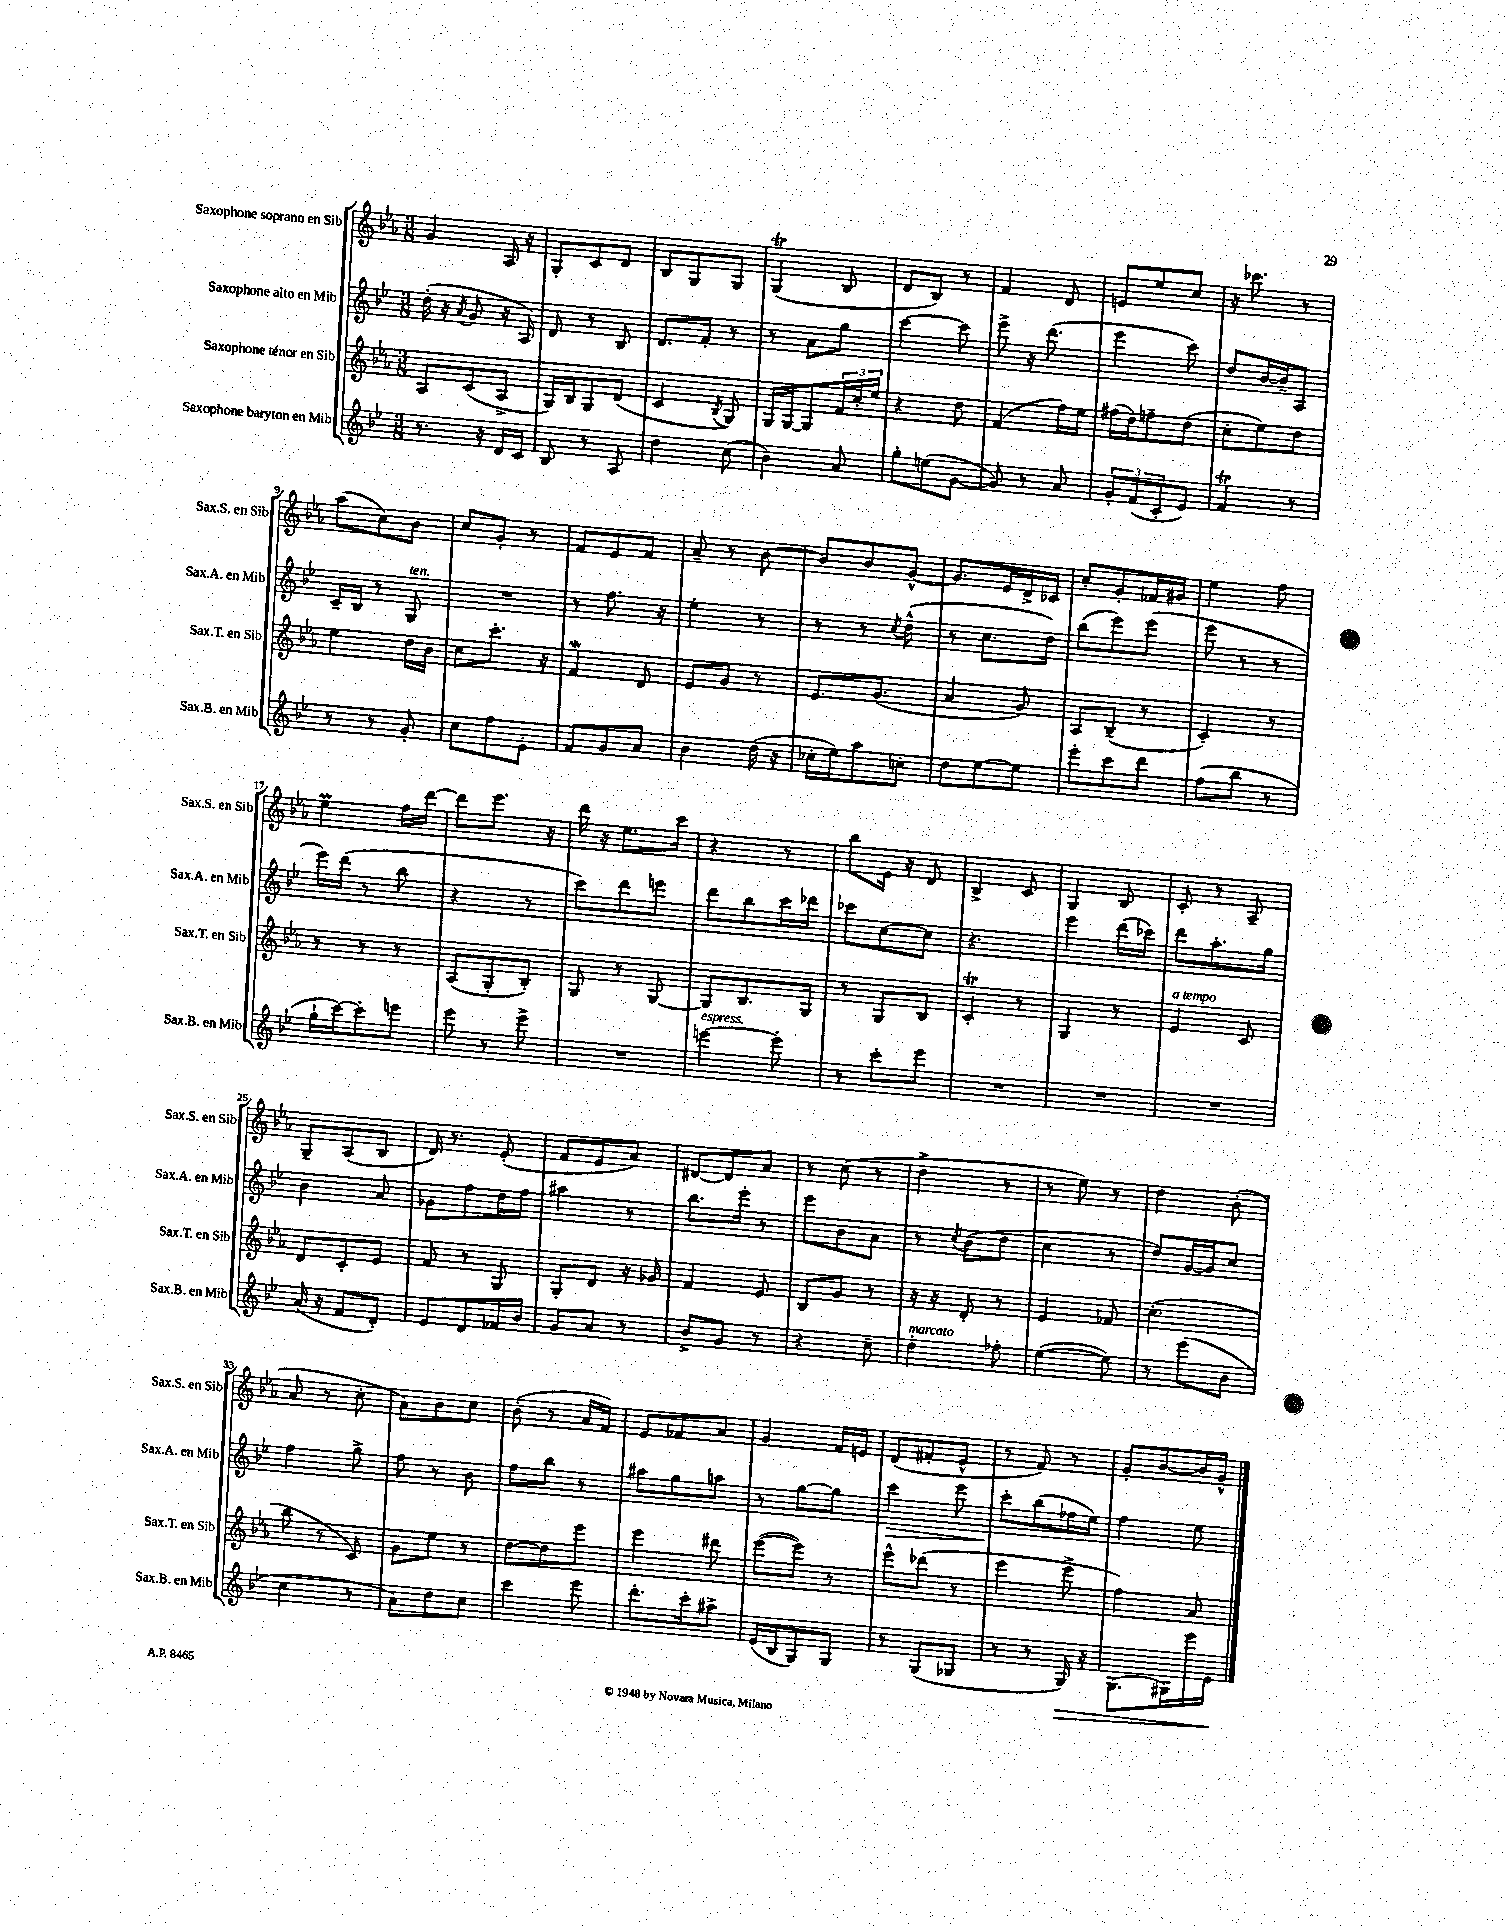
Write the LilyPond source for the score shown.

<<
\new StaffGroup <<
\new Staff = "s0" \with { instrumentName = "Saxophone soprano en Sib" shortInstrumentName = "Sax.S. en Sib" } {
    \clef treble \key ees \major \numericTimeSignature \time 3/8
    g'4 aes16 r16 |
    g8-. c'8 d'8 |
    bes8 g8 g8 |
    g4\trill( bes8 |
    d'8 bes8) r8 |
    f'4 d'8 |
    e'8 ees''8 c''8 |
    r16 ces'''8. r8 |
    aes''8( c''8) bes'8 |
    c''8 g'8-. r8 |
    f'8 ees'8 f'8 |
    aes'8-- r8 bes'8~ |
    bes'8 bes'8 g'8~-^ |
    g'8. ees'16 d'16-> ces'16 |
    c''8-. g'8-. fes'16 gis'16 |
    ees''4 f''8 |
    ees''4\prall f''16 d'''16~ |
    d'''8 ees'''8. r16 |
    d'''16 r16 ees''8. c'''16 |
    r4 r8 |
    bes''8 ees'16 r16 d'8 |
    bes4-> c'8 |
    g4 bes8 |
    c'8-. r8 aes8-- |
    g8-- aes8( bes8 |
    d'16) r8. ees'8-.( |
    f'8 ees'8 aes'8) |
    dis'8~ dis'8 aes'8 |
    r8 c''8( r8 |
    d''4-> r8 |
    r8 ees''8) r8 |
    d''4 bes'8-.( |
    aes'8 r8 c''8-. |
    aes'8) bes'8 c''8 |
    bes'8-.( r8 aes'16 f'16) |
    ees'8 fes'8 aes'8 |
    g'4 f'16 e'16 |
    d'8( fis'8-. ees'8-^ |
    r8 f'8) r8 |
    g'8-. bes'8~ bes'16 g'16-^ \bar "|." |
}
\new Staff = "s1" \with { instrumentName = "Saxophone alto en Mib" shortInstrumentName = "Sax.A. en Mib" } {
    \clef treble \key bes \major \numericTimeSignature \time 3/8
    d''16-.( r16 \acciaccatura { a'8 } g'8 r16 a16) |
    d'8 r8 bes8 |
    d'8. f'16-. r8 |
    r8 a'8 g''8 |
    c'''4~ c'''8 |
    ees'''8-> r16 d'''8.( |
    ees'''4 c'''8) |
    d''8 bes'16~ bes'16-- a8 |
    c'16-- bes16 r8 g8^\markup { \italic "ten." } |
    R4. |
    r8 f''8. r16 |
    ees''4-. r8 |
    r8 r8 \acciaccatura { c''8 } d''8-^( |
    r8 c''8. d''16) |
    bes''8( ees'''8) ees'''8( |
    ees'''8 r8 r8 |
    ees'''16) d'''16( r8 bes''8 |
    r4 r8 |
    c'''8) d'''8 e'''8 |
    d'''8 bes''8 c'''16 des'''16 |
    ces'''8 c''8~ c''8 |
    r4. |
    ees'''4 d'''16( ces'''16) |
    d'''8 a''8.-. g''16 |
    bes'4 a'8 |
    ges'8 f''8 d''16 f''16 |
    ais''4 r8 |
    bes''8. ees'''16-. r8 |
    ees'''8 bes'8 a'8 |
    r8 \acciaccatura { c''8 } bes'8( d''8 |
    c''4 r8 |
    d''8) g'16~ g'16 c''8 |
    f''4 g''8-> |
    f''8 r8 bes'8 |
    f''8 bes''8 r8 |
    ais''8 g''8 a''8 |
    r8 g''8~ g''8 |
    c'''4\> ees'''8 |
    c'''8-.\! bes''8( fes''16 ees''16) |
    f''4 ees''8 \bar "|." |
}
\new Staff = "s2" \with { instrumentName = "Saxophone ténor en Sib" shortInstrumentName = "Sax.T. en Sib" } {
    \clef treble \key ees \major \numericTimeSignature \time 3/8
    aes8 c'8( aes8-> |
    g16) bes16 g8 d'8( |
    c'4 \acciaccatura { bes8 } g8) |
    g16 g16~ g8 \tuplet 3/2 { f'16 c''16-. ees''16 } |
    r4 d''8 |
    f'4( f''16) ees''16 |
    fis''16( d''16) f''8-- d''8( |
    c''8-. ees''8) d''8 |
    ees''4 d''16 bes'16 |
    c''8 c'''8.-. r16 |
    f'4\mordent d'8 |
    ees'8 g'8 r8 |
    ees'8. g'8.( |
    aes'4 g'8) |
    aes8 bes8--( r8 |
    c'4-.) r8 |
    r8 r8 r8 |
    aes8( g8-. bes8-.) |
    g8 r8 g8~ |
    g8 bes8. g16 |
    r8 g8 bes8 |
    c'4-.\trill r8 |
    g4 r8 |
    ees'4^\markup { \italic "a tempo" } c'8 |
    d'8 c'8-. ees'8 |
    f'8 r8 g8 |
    g8-. d'8 r16 ges'16 |
    f'4 ees'8 |
    bes8 g'8 r8 |
    r16 r16 d'8-. r8 |
    ees'4 fes'8 |
    c''4.-.( |
    bes''8 r8 c'8) |
    g'8 ees''8 r8 |
    d''8~ d''8 ees'''8 |
    ees'''4 dis'''8 |
    ees'''8~( ees'''8) r8 |
    ees'''8-^ des'''8( r8 |
    ees'''4 ees'''8-> |
    f''4) aes'8 \bar "|." |
}
\new Staff = "s3" \with { instrumentName = "Saxophone baryton en Mib" shortInstrumentName = "Sax.B. en Mib" } {
    \clef treble \key bes \major \numericTimeSignature \time 3/8
    r8. r16 d'16 c'16 |
    bes8 r8 a8 |
    d''4 c''8( |
    bes'4) a'8 |
    g''8-. e''8( g'8~ |
    g'8) r8 a'8 |
    \tuplet 3/2 { g'8-. f'8( c'8-. } ees'8) |
    f'4\trill r8 |
    r8 r8 g'8-. |
    c''8 f''8 ees'8-. |
    f'8 g'8 a'8 |
    bes'4 d''16( r16 |
    ces''16-. ees''16) a''8 c''8-. |
    d''8 ees''8~ ees''8 |
    ees'''8-. c'''8 d'''8 |
    f''8( bes''8 r8 |
    g''16-! c'''16~) c'''8-. e'''8 |
    ees'''8 r8 ees'''8-> |
    R4. |
    e'''4~^\markup { \italic "espress." } e'''8-. |
    r8 c'''8-. ees'''8 |
    R4. |
    R4. |
    R4. |
    a'16( r16 f'8 d'8-.) |
    ees'8 d'8 fes'16 bes'16 |
    g'8 a'8 r8 |
    bes'8-> g'8 r8 |
    r4 c''8-- |
    d''4-.^\markup { \italic "marcato" } fes''8-. |
    ees''4~( ees''8) |
    r8 ees'''8( bes'8 |
    c''4 r8 |
    a'8) d''8 c''8 |
    c'''4 ees'''8 |
    d'''8.-. c'''16-. ais''8-> |
    ees'16( bes16 g8) g8 |
    r8 g8( ges8 |
    r8 r8 g16\>) r16 |
    g8.( gis16) ees'''16 ees'16\! \bar "|." |
}
>>
>>
